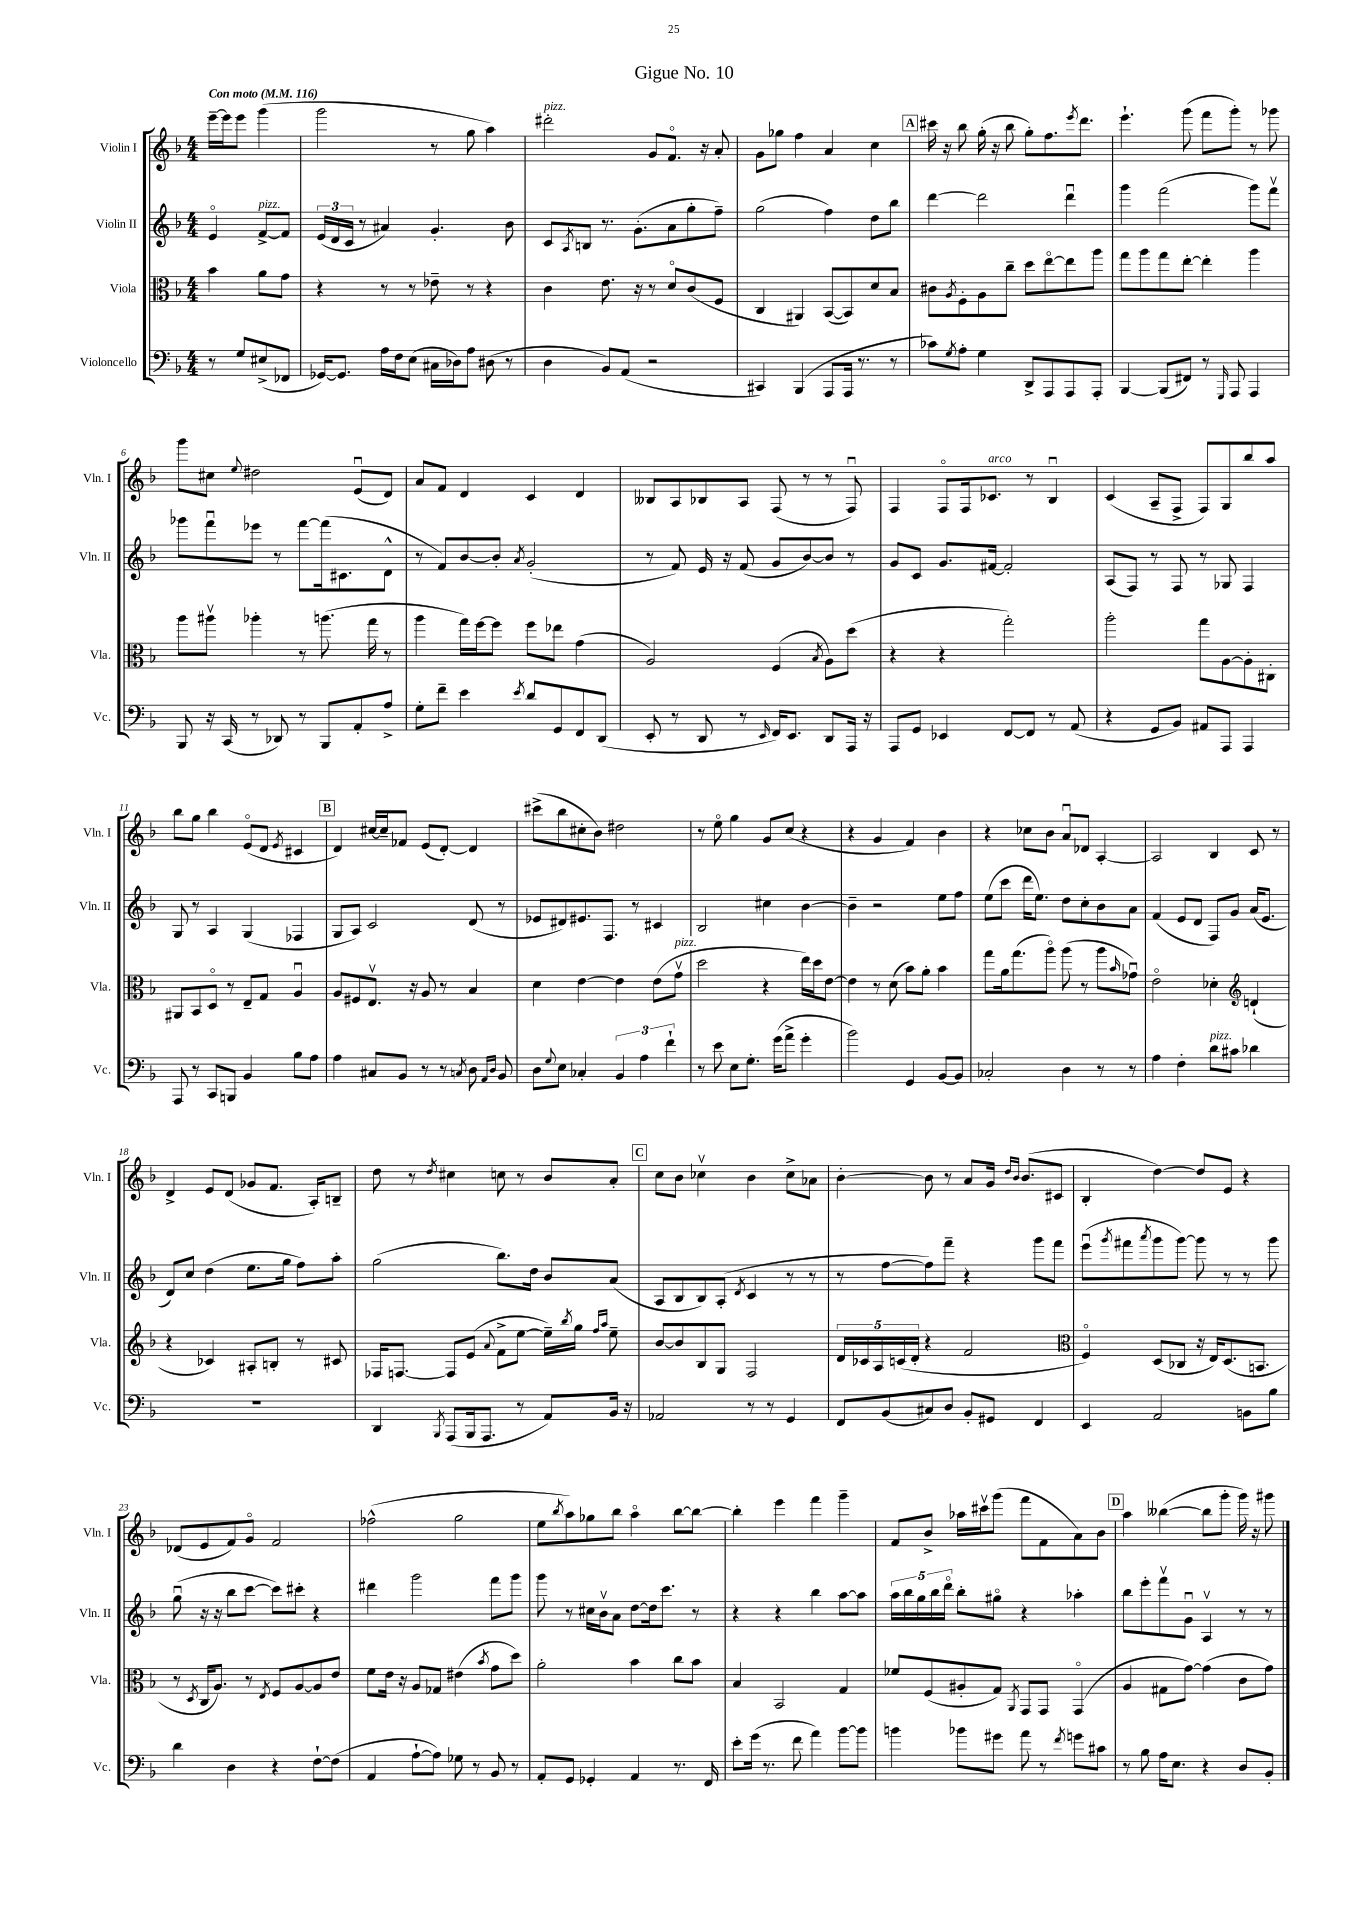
\header { title = "Gigue No. 10" }
<<
\new StaffGroup <<
\new Staff = "s0" \with { instrumentName = "Violin I" shortInstrumentName = "Vln. I" } {
    \clef treble \key f \major \numericTimeSignature \time 4/4 \partial 2 \tempo "Con moto" 4 = 116
    e'''16~-- e'''16 e'''8 g'''4( |
    g'''2 r8 g''8 a''4) |
    dis'''2-.^\markup { \italic "pizz." } g'8 f'8.\flageolet r16 a'8-. |
    g'8 ges''8 f''4 a'4 c''4 |
    \mark \markup { \box "A" } cis'''16 r16 bes''8 g''16-.( r16 bes''8 g''8-.) f''8. \acciaccatura { e'''8 } d'''8. |
    e'''4.-! g'''8( f'''8 g'''8-.) r8 ges'''8 |
    g'''8 cis''8 \appoggiatura { e''8 } dis''2 e'8\downbow( d'8) |
    a'8 f'8 d'4 c'4 d'4 |
    beses8 a8 bes8 a8 f8( r8 r8 f8\downbow) |
    f4 f8\flageolet f16 ces'8.^\markup { \italic "arco" } r8 bes4\downbow |
    c'4( a8-- f8-> f8) g8 bes''8 a''8 |
    bes''8 g''8 bes''4 e'8\flageolet( d'8 \acciaccatura { e'8 } cis'4 |
    \mark \markup { \box "B" } d'4) cis''16~ cis''16-- fes'8 e'8( d'8~-.) d'4 |
    cis'''8->( bes''8 cis''8-. bes'8) dis''2 |
    r8 e''8\flageolet g''4 g'8 c''8( r4 |
    r4 g'4 f'4) bes'4 |
    r4 ces''8 bes'8 a'8\downbow des'8 a4~-. |
    a2 bes4 c'8 r8 |
    d'4-> e'8 d'8( ges'8 f'8. a16-.) b8-- |
    d''8 r8 \acciaccatura { d''8 } cis''4 c''8 r8 bes'8 a'8-. |
    \mark \markup { \box "C" } c''8 bes'8 ces''4\upbow bes'4 ces''8-> aes'8 |
    bes'4~-. bes'8 r8 a'8 g'16 \grace { d''16 bes'16 } bes'8.( cis'8 |
    bes4-. d''4~) d''8 e'8 r4 |
    des'8( e'8 f'8) g'8\flageolet f'2 |
    fes''2-^( g''2 |
    e''8 \acciaccatura { bes''8 } a''8) ges''8 bes''8 a''4\flageolet bes''8~ bes''8~ |
    bes''4-. e'''4 f'''4 g'''4-- |
    f'8 bes'8-> aes''16 cis'''16\upbow g'''8( f'''8 f'8 a'8) bes'8 |
    \mark \markup { \box "D" } a''4 beses''4~( beses''8 g'''8-. g'''16) r16 gis'''8 \bar "|." |
}
\new Staff = "s1" \with { instrumentName = "Violin II" shortInstrumentName = "Vln. II" } {
    \clef treble \key f \major \numericTimeSignature \time 4/4 \partial 2
    e'4\flageolet f'8~->^\markup { \italic "pizz." } f'8 |
    \tuplet 3/2 { e'16( d'16 c'16 } r8 ais'4) g'4.-. bes'8 |
    c'8 \acciaccatura { a8 } b8 r8. g'8.-.( a'8 g''8-. f''8--) |
    g''2( f''4) d''8 bes''8 |
    \mark \markup { \box "A" } d'''4~ d'''2 d'''4\downbow |
    g'''4 f'''2( g'''8) f'''8\upbow |
    ges'''8 f'''8\downbow ees'''8 r8 f'''8~ f'''16( cis'8. d'8-^ |
    r8 f'8) bes'8~ bes'8-. \acciaccatura { a'8 } g'2-.( |
    r8 f'8) e'16 r16 f'8( g'8 bes'8~) bes'8 r8 |
    g'8 c'8 g'8. fis'16~ fis'2-. |
    a8( f8) r8 f8 r8 ges8 f4 |
    g8 r8 a4 g4( fes4 |
    \mark \markup { \box "B" } g8 a8) c'2 d'8( r8 |
    ees'8 dis'8) eis'8. f8. r8 cis'4 |
    bes2 cis''4 bes'4~ |
    bes'4-- r2 e''8 f''8 |
    e''8( c'''8 d'''16 e''8.) d''8 c''8-. bes'8 a'8 |
    f'4( e'8 d'8 f8) g'8 a'16( e'8. |
    d'8) c''8 d''4( e''8. g''16 f''8) a''8-. |
    g''2( bes''8.) d''16 bes'8 a'8( |
    \mark \markup { \box "C" } a8 bes8 bes8) a8-.( \acciaccatura { d'8 } c'4 r8 r8 |
    r8 f''8~ f''8) f'''8-- r4 g'''8 f'''8 |
    e'''8\downbow( \acciaccatura { g'''8 } fis'''8 \acciaccatura { a'''8 } g'''8 g'''8~) g'''8 r8 r8 g'''8 |
    g''8\downbow( r16 r16 bes''8 c'''8~ c'''8) cis'''8-. r4 |
    dis'''4 g'''2 f'''8 g'''8 |
    g'''8 r8 cis''16 bes'16\upbow a'8 d''8~ d''16 c'''8. r8 |
    r4 r4 bes''4 a''8~ a''8 |
    \tuplet 5/4 { a''16 bes''16 g''16 bes''16 d'''16\flageolet } bes''8-. gis''8\flageolet r4 aes''4-. |
    \mark \markup { \box "D" } bes''8 e'''8-. f'''8\upbow g'8\downbow a4\upbow r8 r8 \bar "|." |
}
\new Staff = "s2" \with { instrumentName = "Viola" shortInstrumentName = "Vla." } {
    \clef alto \key f \major \numericTimeSignature \time 4/4 \partial 2
    bes'4 a'8 g'8 |
    r4 r8 r8 ees'8-- r8 r4 |
    c'4 e'8. r16 r8 d'8\flageolet c'8( f8 |
    c4 ais,4) bes,8~( bes,8) d'8 bes8 |
    \mark \markup { \box "A" } cis'8 \acciaccatura { a8 } f8-. a8 c''8-- d''8 e''8~\flageolet e''8 a''8 |
    g''8 a''8 g''8 e''8~-. e''4-. a''4 |
    a''8 ais''8\upbow aes''4-. r8 a''8.( g''16 r8 |
    a''4 g''16) f''16~ f''8 f''8 ees''8 g'4( |
    a2) f4( \acciaccatura { bes8 } a8) d''8( |
    r4 r4 g''2-.) |
    a''2-. g''8 a8~ a8-. cis8-. |
    ais,8 bes,8 d8\flageolet r8 e8-- g8 a4\downbow |
    \mark \markup { \box "B" } a8 fis8 e8.\upbow r16 a8 r8 bes4 |
    d'4 e'4~ e'4 e'8( g'8\upbow^\markup { \italic "pizz." } |
    d''2 r4 e''16) d''16 e'8~ |
    e'4 r8 d'8( bes'8) a'8-. bes'4 |
    g''8 a'16 g''8.( a''8\flageolet) a''8( r8 a''8 \grace { bes'16 } ges'8\downbow) |
    e'2\flageolet des'4-. \clef treble d'4-!( |
    r4 ces'4) ais8-. b8-. r8 cis'8 |
    fes16 f8.~ f8 e'8( \appoggiatura { a'8 } f'8-> e''8~ e''16--) \acciaccatura { bes''8 } g''16 \grace { f''16 a''16 } e''8-- |
    \mark \markup { \box "C" } bes'8~ bes'8 bes8 g8 f2 |
    \tuplet 5/4 { d'16 ces'16 a16 c'16( d'16-. } r4 f'2 |
    \clef alto f4\flageolet) d8( ces8 r16 e16) d8.( b,8. |
    r8 \acciaccatura { d8 } c16 a8.) r8 \acciaccatura { e8 } f8 a8~ a8 e'8 |
    f'8 e'16 r16 a8 ges8 eis'4( \acciaccatura { bes'8 } g'8 d''8) |
    a'2-. bes'4 c''8 bes'8 |
    bes4 bes,2 g4 |
    fes'8 f8( ais8-. g8) \acciaccatura { a,8 } g,8 g,8 g,4\flageolet( |
    \mark \markup { \box "D" } a4 gis8 g'8~) g'4( c'8 g'8) \bar "|." |
}
\new Staff = "s3" \with { instrumentName = "Violoncello" shortInstrumentName = "Vc." } {
    \clef bass \key f \major \numericTimeSignature \time 4/4 \partial 2
    r8 g8 eis8->( fes,8 |
    ges,16~) ges,8. a16 f16 e8( cis16 des16) a8 dis8( r8 |
    d4 bes,8) a,8( r2 |
    cis,4) bes,,4( a,,8 a,,16 r8. r8 |
    \mark \markup { \box "A" } ces'8) \acciaccatura { g8 } a8-. g4 d,8-> a,,8 a,,8 a,,8-. |
    bes,,4~ bes,,8( fis,8) r8 \grace { g,,16 } a,,8 a,,4 |
    bes,,8 r16 c,16( r8 des,8) r8 bes,,8 a,8-. a8-> |
    g8-. f'8-- e'4 \acciaccatura { e'8 } d'8 g,8 f,8 d,8( |
    e,8-. r8 d,8 r8 \grace { e,16 } f,16) e,8. d,8 a,,16 r16 |
    a,,8 g,8 ees,4 f,8~ f,8 r8 a,8( |
    r4 g,8 bes,8) ais,8 a,,8 a,,4 |
    a,,8 r8 c,8 b,,8 bes,4 bes8 a8 |
    \mark \markup { \box "B" } a4 cis8 bes,8 r8 r8 \acciaccatura { c8 } d8 \grace { a,16 d16 } bes,8 |
    d8 \appoggiatura { g8 } e8 ces4-. \tuplet 3/2 { bes,4 a4 f'4-! } |
    r8 e'8 e8 g8.-. g'16( a'8-> g'4-. |
    bes'2) g,4 bes,8~ bes,8 |
    ces2-. d4 r8 r8 |
    a4 f4-. d'8^\markup { \italic "pizz." } cis'8 des'4 |
    R1 |
    d,4 \acciaccatura { bes,,8 } a,,8( bes,,16 a,,8. r8 a,8) bes,16 r16 |
    \mark \markup { \box "C" } aes,2 r8 r8 g,4 |
    f,8 bes,8( cis8) d8 bes,8-. gis,8 f,4 |
    e,4 a,2 b,8 bes8 |
    d'4 d4 r4 f8~-! f8( |
    a,4 a8~-! a8) ges8 r8 bes,8 r8 |
    a,8-. g,8 ges,4-. a,4 r8. f,16 |
    e'8-. g'16( r8. f'8 a'4) bes'8~ bes'8 |
    b'4 bes'8 gis'8 a'8 r8 \acciaccatura { f'8 } g'8 cis'8 |
    \mark \markup { \box "D" } r8 bes8 a16 e8. r4 d8 bes,8-. \bar "|." |
}
>>
>>
